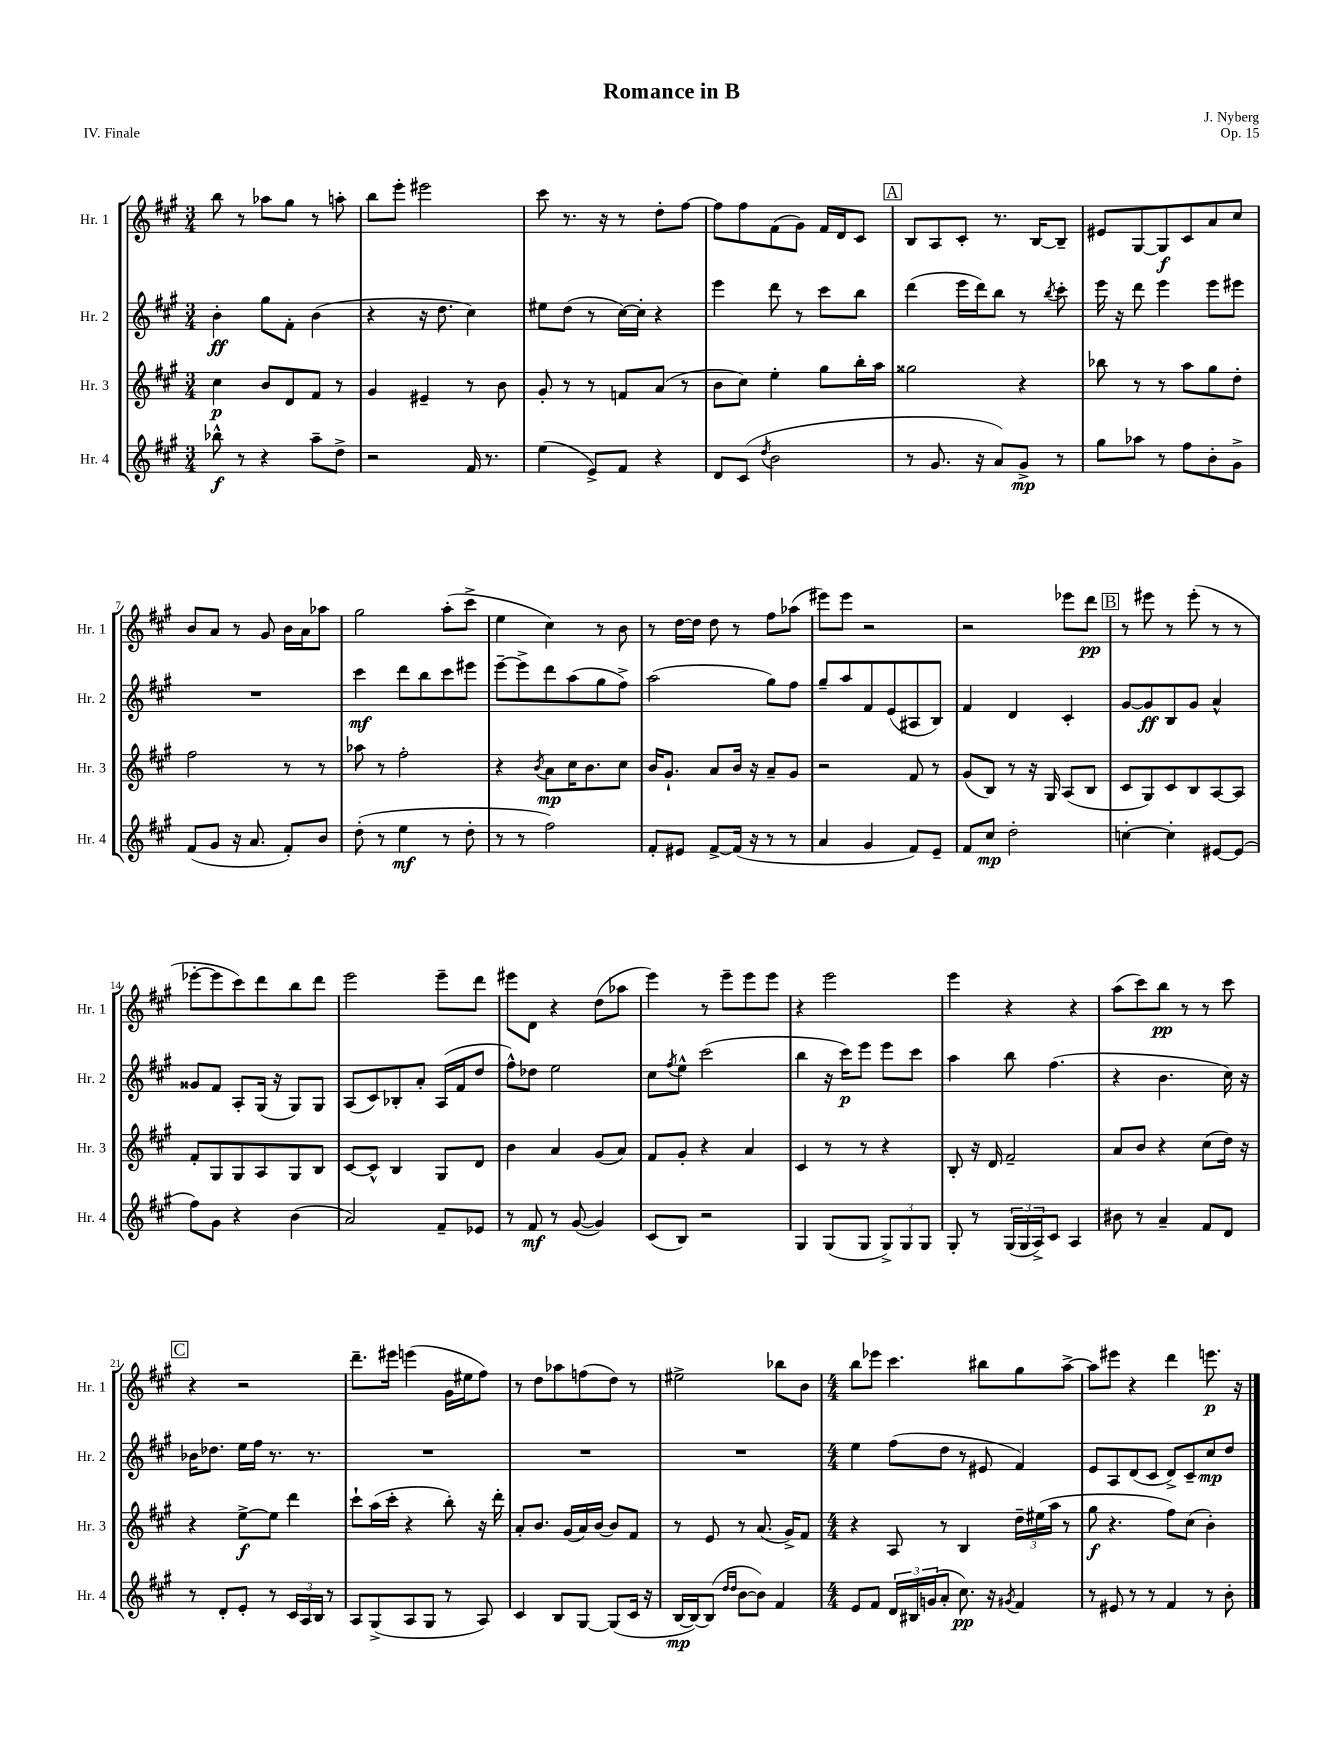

**kern	**dynam	**kern	**dynam	**kern	**dynam	**kern	**dynam
*part4	*part4	*part3	*part3	*part2	*part2	*part1	*part1
*staff4	*staff4	*staff3	*staff3	*staff2	*staff2	*staff1	*staff1
*I"Hr. 4	*	*I"Hr. 3	*	*I"Hr. 2	*	*I"Hr. 1	*
*I'Hr. 4	*	*I'Hr. 3	*	*I'Hr. 2	*	*I'Hr. 1	*
*clefG2	*	*clefG2	*	*clefG2	*	*clefG2	*
*k[f#c#g#]	*	*k[f#c#g#]	*	*k[f#c#g#]	*	*k[f#c#g#]	*
*M3/4	*	*M3/4	*	*M3/4	*	*M3/4	*
=1	=1	=1	=1	=1	=1	=1	=1
8bb-X^^\	f	4cc#\	p	4b'\	ff	8bb\	.
8r	.	.	.	.	.	8r	.
4r	.	8b/L	.	8gg#\L	.	8aa-X\L	.
.	.	8d/	.	8f#'\J	.	8gg#\J	.
8aa~\L	.	8f#/J	.	(4b\	.	8r	.
8dd^\J	.	8r	.	.	.	8aan'\	.
=2	=2	=2	=2	=2	=2	=2	=2
2r	.	4g#/	.	4r	.	8bb\L	.
.	.	.	.	.	.	8eee'\J	.
.	.	4e#X~/	.	16r	.	2eee#X\	.
.	.	.	.	8.dd\	.	.	.
16f#/	.	8r	.	4cc#\)	.	.	.
8.r	.	.	.	.	.	.	.
.	.	8b\	.	.	.	.	.
=3	=3	=3	=3	=3	=3	=3	=3
(4ee\	.	8g#'/	.	8ee#X\L	.	8ccc#\	.
.	.	8r	.	(8dd\J	.	8.r	.
8e^/L)	.	8r	.	8r	.	.	.
.	.	.	.	.	.	16r	.
8f#/J	.	8fn/L	.	[16cc#\LL)	.	8r	.
.	.	.	.	16cc#'\JJ]	.	.	.
4r	.	(8a/J	.	4r	.	8dd'\L	.
.	.	8r	.	.	.	[8ff#\J	.
=4	=4	=4	=4	=4	=4	=4	=4
8d/L	.	8b\L	.	4eee\	.	8ff#\L]	.
(8c#/J	.	8cc#\J)	.	.	.	8ff#\	.
8qdd/	.	.	.	.	.	.	.
2b\	.	4ee'\	.	8ddd\	.	(8f#\	.
.	.	.	.	8r	.	8g#\J)	.
.	.	8gg#\L	.	8ccc#\L	.	16f#/LL	.
.	.	.	.	.	.	16d/J	.
.	.	16bb'\L	.	8bb\J	.	8c#/J	.
.	.	16aa\JJ	.	.	.	.	.
!!LO:REH:place=s1:t=A
=5	=5	=5	=5	=5	=5	=5	=5
8r	.	2gg##X\	.	(4ddd\	.	8B/L	.
8.g#/	.	.	.	.	.	8A/	.
.	.	.	.	16eee\LL	.	8c#'/J	.
16r	.	.	.	16ddd\J)	.	.	.
8a/L)	.	.	.	8bb\J	.	8.r	.
8g#^/J	mp	4r	.	8r	.	.	.
.	.	.	.	.	.	[16B/KL	.
.	.	.	.	8qbb/	.	.	.
8r	.	.	.	8ccc#'\	.	8B~/J]	.
=6	=6	=6	=6	=6	=6	=6	=6
8gg#\L	.	8bb-X\	.	16eee\	.	8e#X/L	.
.	.	.	.	16r	.	.	.
8aa-X\J	.	8r	.	8ddd\	.	[8G#/	.
8r	.	8r	.	4eee\	.	8G#/]	f
8ff#\L	.	8aa\L	.	.	.	8c#/	.
8b'\	.	8gg#\	.	8eee\L	.	8a/	.
8g#^\J	.	8dd'\J	.	8eee#X\J	.	8cc#/J	.
!!LO:LB:g=z
=7	=7	=7	=7	=7	=7	=7	=7
(8f#/L	.	2ff#\	.	2.r	.	8b/L	.
8g#/J	.	.	.	.	.	8a/J	.
16r	.	.	.	.	.	8r	.
8.a/	.	.	.	.	.	.	.
.	.	.	.	.	.	8g#/	.
8f#'/L)	.	8r	.	.	.	16b\LL	.
.	.	.	.	.	.	16a\J	.
8b/J	.	8r	.	.	.	8aa-X\J	.
=8	=8	=8	=8	=8	=8	=8	=8
(8dd'\	.	8aa-X\	.	4ccc#\	mf	2gg#\	.
8r	.	8r	.	.	.	.	.
4ee\	mf	2ff#'\	.	8ddd\L	.	.	.
.	.	.	.	8bb\	.	.	.
8r	.	.	.	8ccc#\	.	(8aa'\L	.
8dd'\	.	.	.	8eee#X\J	.	8ccc#^\J	.
=9	=9	=9	=9	=9	=9	=9	=9
8r	.	4r	.	[8eee~\L	.	4ee\	.
8r	.	.	.	8eee^\]	.	.	.
.	.	8qb/	.	.	.	.	.
2ff#\)	.	8a\L	mp	8ddd\	.	4cc#\)	.
.	.	16cc#\K	.	(8aa\	.	.	.
.	.	8.b\	.	.	.	.	.
.	.	.	.	8gg#\	.	8r	.
.	.	8cc#\J	.	8ff#^\J)	.	8b\	.
=10	=10	=10	=10	=10	=10	=10	=10
8f#'/L	.	16b/KL	.	(2aa\	.	8r	.
.	.	8.g#`/J	.	.	.	.	.
8e#X/J	.	.	.	.	.	[16dd\LL	.
.	.	.	.	.	.	16dd\JJ]	.
[8f#^/L	.	8a/L	.	.	.	8dd\	.
(16f#/Jk]	.	16b/Jk	.	.	.	8r	.
16r	.	16r	.	.	.	.	.
8r	.	8a~/L	.	8gg#\L)	.	8ff#\L	.
8r	.	8g#/J	.	8ff#\J	.	(8aa-X\J	.
=11	=11	=11	=11	=11	=11	=11	=11
4a/	.	2r	.	8gg#~/L	.	8eee#X\L)	.
.	.	.	.	8aa/	.	8eee#\J	.
4g#/	.	.	.	8f#/	.	2r	.
.	.	.	.	(8e/	.	.	.
8f#/L)	.	8f#/	.	8A#X/	.	.	.
8e~/J	.	8r	.	8B/J)	.	.	.
=12	=12	=12	=12	=12	=12	=12	=12
8f#/L	.	(8g#/L	.	4f#/	.	2r	.
8cc#/J	mp	8B/J)	.	.	.	.	.
2dd'\	.	8r	.	4d/	.	.	.
.	.	16r	.	.	.	.	.
.	.	16G#/	.	.	.	.	.
.	.	(8A/L	.	4c#'/	.	8eee-X\L	.
.	.	8B/J	.	.	.	8ddd\J	pp
!!LO:REH:place=s1:t=B
=13	=13	=13	=13	=13	=13	=13	=13
[4ccn'\	.	8c#/L	.	[8g#/L	.	8r	.
.	.	8G#/)	.	8g#/]	ff	8eee#X\	.
4cc'\]	.	8c#/	.	8B/	.	8r	.
.	.	8B/	.	8g#/J	.	(8eee#'\	.
[8e#X/L	.	[8A/	.	4a^^/	.	8r	.
(8e#/J]	.	8A/J]	.	.	.	8r	.
!!LO:LB:g=z
=14	=14	=14	=14	=14	=14	=14	=14
8ff#\L)	.	8f#'/L	.	8g##X/L	.	[8eee-X'\L	.
8g#\J	.	8G#/	.	8f#/J	.	8eee-\]	.
4r	.	8G#/	.	8A'/L	.	8ccc#\)	.
.	.	8A/	.	(16G#/Jk	.	8ddd\	.
.	.	.	.	16r	.	.	.
(4b\	.	8G#/	.	8G#/L)	.	8bb\	.
.	.	8B/J	.	8G#/J	.	8ddd\J	.
=15	=15	=15	=15	=15	=15	=15	=15
2a/)	.	[8c#/L	.	(8A/L	.	2eee\	.
.	.	8c#^^/J]	.	8c#/)	.	.	.
.	.	4B/	.	8B-X'/	.	.	.
.	.	.	.	8a'/J	.	.	.
8f#~/L	.	8G#/L	.	(16A/LL	.	8eee~\L	.
.	.	.	.	16f#/J	.	.	.
8e-X/J	.	8d/J	.	8dd/J	.	8ddd\J	.
=16	=16	=16	=16	=16	=16	=16	=16
8r	.	4b\	.	8ff#^^\L)	.	8eee#X\L	.
8f#/	mf	.	.	8dd-X\J	.	8d\J	.
8r	.	4a/	.	2ee\	.	4r	.
([8g#/	.	.	.	.	.	.	.
4g#/])	.	(8g#/L	.	.	.	(8dd\L	.
.	.	8a/J)	.	.	.	8aa-X\J	.
=17	=17	=17	=17	=17	=17	=17	=17
(8c#/L	.	8f#/L	.	8cc#\L	.	4eee\)	.
.	.	.	.	8qff#/	.	.	.
8B/J)	.	8g#'/J	.	8ee^^\J	.	.	.
2r	.	4r	.	(2ccc#\	.	8r	.
.	.	.	.	.	.	8eee~\L	.
.	.	4a/	.	.	.	8eee\	.
.	.	.	.	.	.	8eee\J	.
=18	=18	=18	=18	=18	=18	=18	=18
4G#/	.	4c#/	.	4bb\	.	4r	.
(8G#/L	.	8r	.	16r	.	2eee\	.
.	.	.	.	16ccc#\KL)	p	.	.
8G#/J	.	8r	.	8eee\J	.	.	.
12G#^/L)	.	4r	.	8eee\L	.	.	.
12G#/	.	.	.	.	.	.	.
.	.	.	.	8ccc#\J	.	.	.
12G#/J	.	.	.	.	.	.	.
=19	=19	=19	=19	=19	=19	=19	=19
8G#'/	.	8B'/	.	4aa\	.	4eee\	.
8r	.	16r	.	.	.	.	.
.	.	16d/	.	.	.	.	.
(24G#/LL	.	2f#~/	.	8bb\	.	4r	.
24G#/	.	.	.	.	.	.	.
24A^/J)	.	.	.	.	.	.	.
8c#/J	.	.	.	(4.ff#\	.	.	.
4A/	.	.	.	.	.	4r	.
=20	=20	=20	=20	=20	=20	=20	=20
8b#X\	.	8a/L	.	4r	.	(8aa\L	.
8r	.	8b/J	.	.	.	8ccc#\)	.
4a~/	.	4r	.	4.b\	.	8bb\J	pp
.	.	.	.	.	.	8r	.
8f#/L	.	(8cc#\L	.	.	.	8r	.
8d/J	.	16dd\Jk)	.	16cc#\)	.	8ccc#\	.
.	.	16r	.	16r	.	.	.
!!LO:LB:g=z
!!LO:REH:place=s1:t=C
=21	=21	=21	=21	=21	=21	=21	=21
8r	.	4r	.	16b-X\KL	.	4r	.
.	.	.	.	8.dd-X\J	.	.	.
8d'/L	.	.	.	.	.	.	.
8e'/J	.	[8ee^\L	f	16ee\LL	.	2r	.
.	.	.	.	16ff#\JJ	.	.	.
8r	.	8ee\J]	.	8.r	.	.	.
24c#/LL	.	4ddd\	.	.	.	.	.
24A/	.	.	.	.	.	.	.
.	.	.	.	8.r	.	.	.
24B/JJ	.	.	.	.	.	.	.
8r	.	.	.	.	.	.	.
=22	=22	=22	=22	=22	=22	=22	=22
8A/L	.	8ccc#`\L	.	2.r	.	8.ddd~\L	.
(8G#^/	.	(16aa\L	.	.	.	.	.
.	.	16ccc#'\JJ	.	.	.	16eee#X\Jk	.
8A/	.	4r	.	.	.	(4eeen\	.
8G#/J	.	.	.	.	.	.	.
8r	.	8bb'\)	.	.	.	16g#\LL	.
.	.	.	.	.	.	16ee#X\J	.
8A/)	.	16r	.	.	.	8ff#\J)	.
.	.	16ddd'\	.	.	.	.	.
=23	=23	=23	=23	=23	=23	=23	=23
4c#/	.	8a'/L	.	2.r	.	8r	.
.	.	8.b/J	.	.	.	8dd\L	.
8B/L	.	.	.	.	.	8aa-X\	.
.	.	(16g#/LL	.	.	.	.	.
[8G#/J	.	16a/)	.	.	.	(8ffn\	.
.	.	[16b/JJ	.	.	.	.	.
(8G#/L]	.	8b/L]	.	.	.	8dd\J)	.
16c#/Jk	.	8f#/J	.	.	.	8r	.
16r	.	.	.	.	.	.	.
=24	=24	=24	=24	=24	=24	=24	=24
[16B/LL	mp	8r	.	2.r	.	2ee#X^\	.
16B/J_)	.	.	.	.	.	.	.
(8B/J]	.	8e/	.	.	.	.	.
16qqdd/LL	.	.	.	.	.	.	.
16qqdd/JJ	.	.	.	.	.	.	.
[8b\L	.	8r	.	.	.	.	.
8b\J])	.	(8.a/	.	.	.	.	.
4f#/	.	.	.	.	.	8bb-X\L	.
.	.	16g#^/KL)	.	.	.	.	.
.	.	8f#/J	.	.	.	8b\J	.
=25	=25	=25	=25	=25	=25	=25	=25
*M4/4	*	*M4/4	*	*M4/4	*	*M4/4	*
8e/L	.	4r	.	4ee\	.	8bb\L	.
8f#/J	.	.	.	.	.	8eee-X\J	.
24d/LL	.	8A/	.	(8ff#\L	.	4.ccc#\	.
24B#X/	.	.	.	.	.	.	.
(24gn/J	.	.	.	.	.	.	.
8a'/J	.	8r	.	8dd\J	.	.	.
8.cc#\)	pp	4B/	.	8r	.	.	.
.	.	.	.	8e#X/	.	8bb#X\L	.
16r	.	.	.	.	.	.	.
8qg#X/	.	.	.	.	.	.	.
4f#/	.	24dd~\LL	.	4f#/)	.	8gg#\	.
.	.	(24ee#X\	.	.	.	.	.
.	.	24aa\JJ	.	.	.	.	.
.	.	8r	.	.	.	[8aa^\J	.
=26	=26	=26	=26	=26	=26	=26	=26
8r	.	8gg#\	f	8e/L	.	8aa\L]	.
8e#X/	.	4.r	.	8A/	.	8eee#X\J	.
8r	.	.	.	(8d/	.	4r	.
8r	.	.	.	8c#/J	.	.	.
4f#/	.	8ff#\L)	.	8d^/L)	.	4ddd\	.
.	.	(8cc#\J	.	8c#~/	.	.	.
8r	.	4b'\)	.	8cc#/	mp	8.eeen\	p
8b'\	.	.	.	8dd/J	.	.	.
.	.	.	.	.	.	16r	.
==	==	==	==	==	==	==	==
*-	*-	*-	*-	*-	*-	*-	*-
